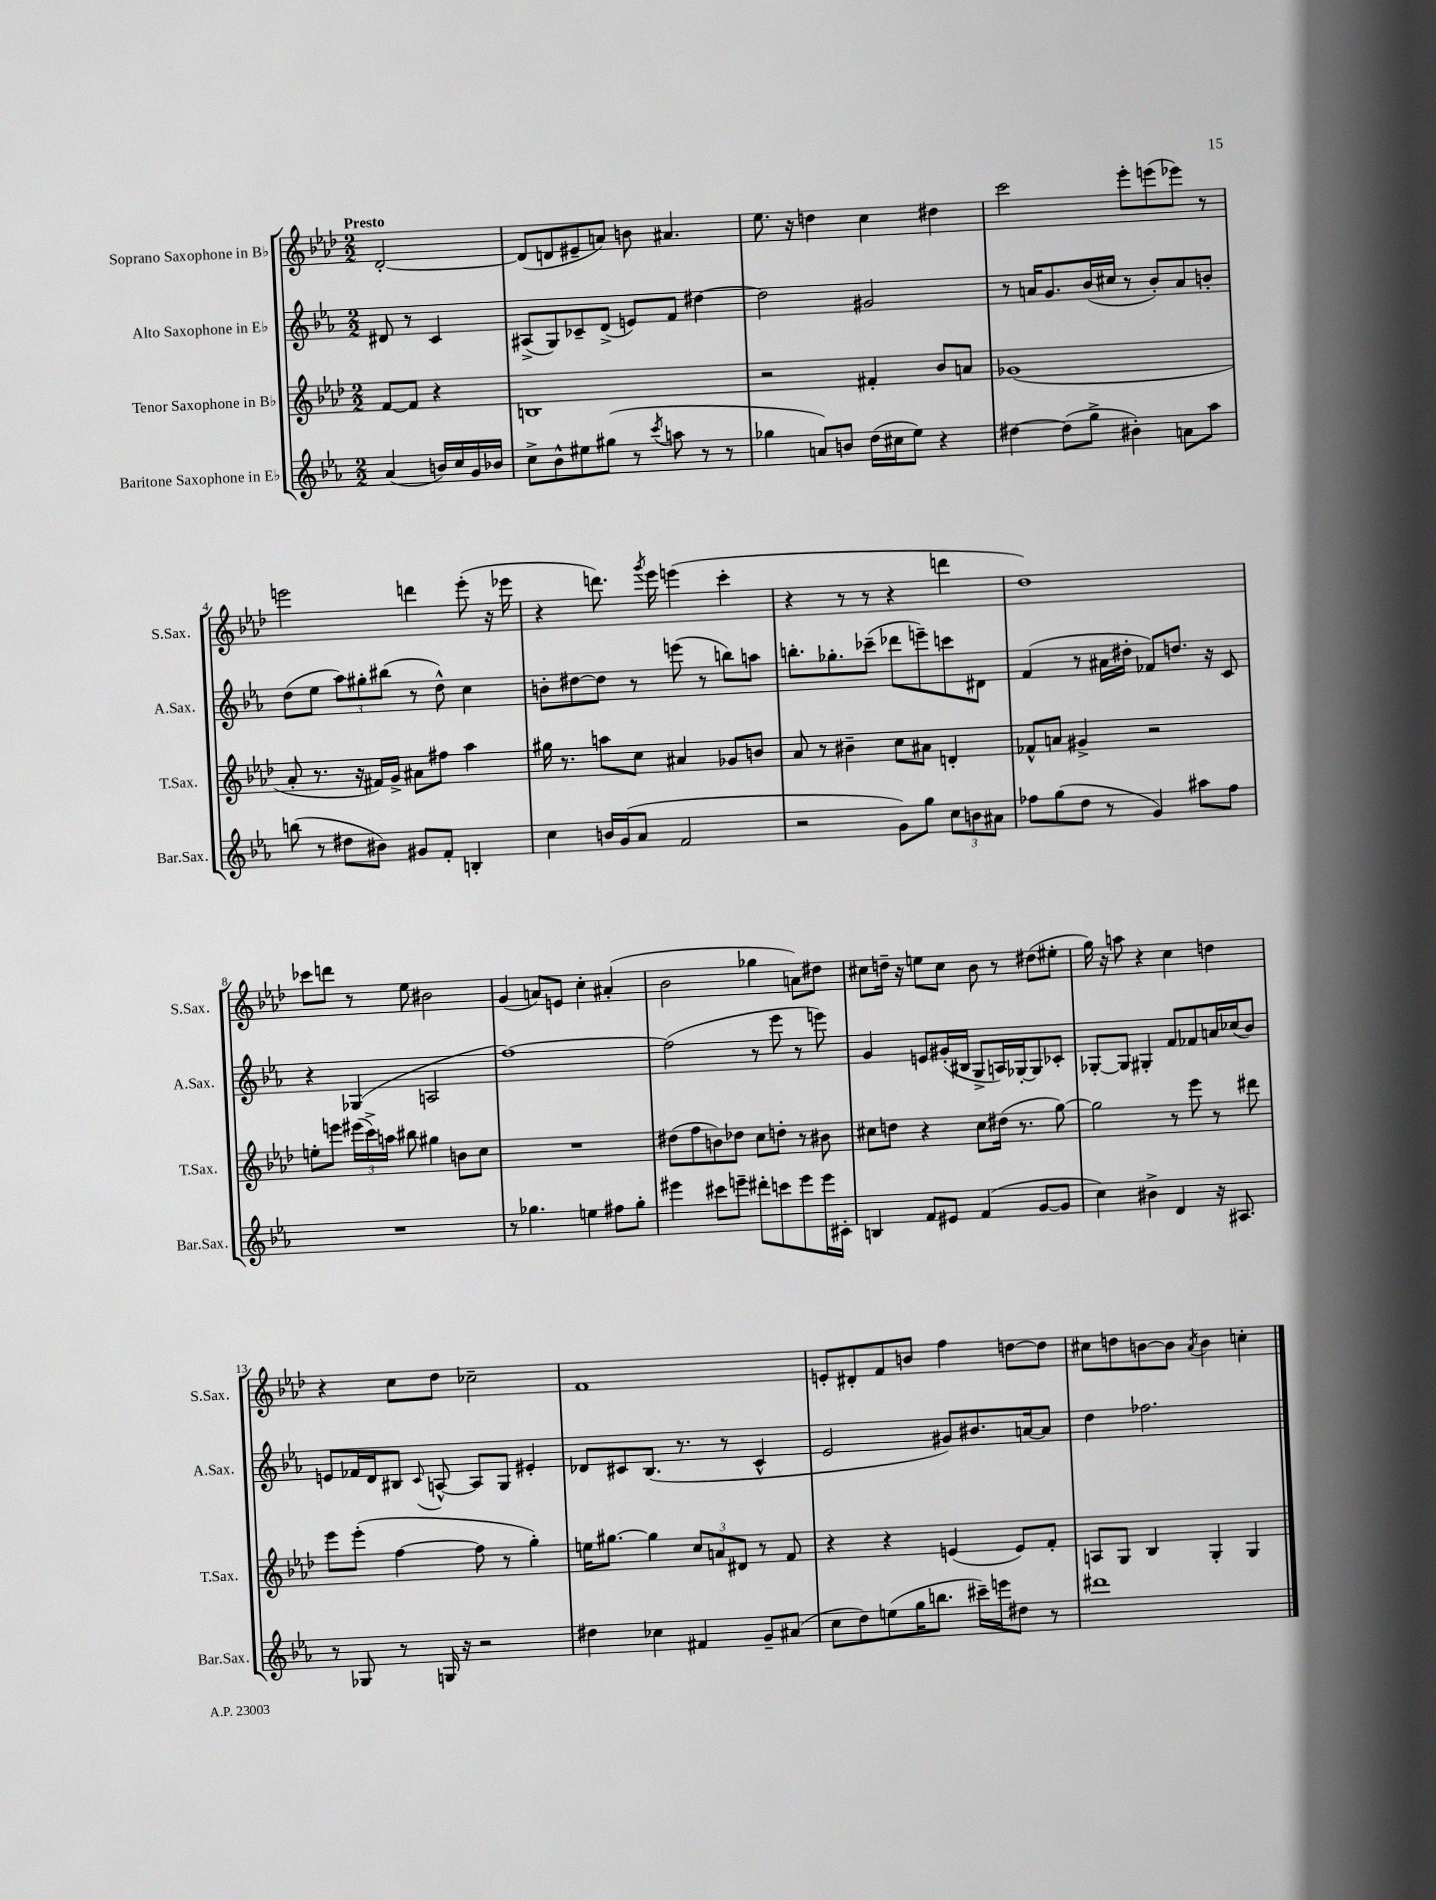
<<
\new StaffGroup <<
\new Staff = "s0" \with { instrumentName = "Soprano Saxophone in Bb" shortInstrumentName = "S.Sax." } {
    \clef treble \key aes \major \numericTimeSignature \time 2/2 \partial 2 \tempo "Presto"
    \autoBeamOff des'2~-. |
    des'8[( d'8 eis'8-- a'8]) b'8 ais'4. |
    ees''8. r16 d''4 c''4 dis''4 |
    c'''2 ees'''8[-. e'''8( ees'''8]) r8 |
    e'''2 d'''4 e'''8-.( r16 ees'''16 |
    r4 d'''8.) \acciaccatura { g'''8 } ees'''16 e'''4( c'''4-. |
    r4 r8 r8 r4 d'''4 |
    des''1) |
    ces'''8[ d'''8] r8 ees''8 bis'2 |
    g'4( a'8[) e'8] c''4-. ais'4-.( |
    bes'2 ges''4 a'8[) dis''8] |
    cis''8[ d''16]-- r16 e''8[ cis''8] bes'8 r8 dis''8[( eis''8]-. |
    g''16) r16 a''8 r4 c''4 d''4 |
    r4 c''8[ des''8] ces''2-- |
    f'1 |
    e'8[-. dis'8-. f'8 b'8] f''4 d''8[~ d''8] |
    cis''8[ d''8 b'8~ b'8] \acciaccatura { aes'8 } b'4 c''4-. \bar "|." |
}
\new Staff = "s1" \with { instrumentName = "Alto Saxophone in Eb" shortInstrumentName = "A.Sax." } {
    \clef treble \key ees \major \numericTimeSignature \time 2/2 \partial 2
    \autoBeamOff dis'8 r8 c'4 |
    ais8[->( g8) ces'8-- d'8]->( e'8[) f'8] dis''4~ |
    dis''2 gis'2 |
    r8 a'16[ g'8. bes'16( cis''16] r8 bes'8[-.) a'8 b'8]-. |
    d''8[( ees''8] \tuplet 3/2 { aes''8[) gis''8-. bis''8]( } r8 d''8-^) c''4 |
    b'8[-. dis''8~ dis''8] r8 e'''8( r8 b''8[) a''8] |
    b''8.[-. ges''8.-. ces'''8]--( des'''8[ e'''8--) c'''8 dis'8] |
    f'4( r8 ais'16[ dis''16]-. fes'8[) d''8.] r16 c'8 |
    r4 ges4( a2 |
    f''1~) |
    f''2( r8 ees'''8 r8 e'''8) |
    g'4 e'8[ gis'16-.( bis16] g8[-> a16) ges16~-. ges8 ces'8]-. |
    ges8[~-. ges8] gis4-. f'8[ fes'8 a'16 ces''16( bes'8]) |
    e'8[ fes'16 d'16 bis8] \appoggiatura { c'8 } a8~-^ a8[ g8] eis'4-. |
    des'8[ cis'8 bes8.]( r8. r8 cis'4-^ |
    ees'2 gis'8[) bis'8. a'16~ a'8] |
    d''4 fes''2. \bar "|." |
}
\new Staff = "s2" \with { instrumentName = "Tenor Saxophone in Bb" shortInstrumentName = "T.Sax." } {
    \clef treble \key aes \major \numericTimeSignature \time 2/2 \partial 2
    \autoBeamOff f'8[~ f'8] r4 |
    b1 |
    r2 fis'4-. bes'8[ a'8] |
    ges'1( |
    aes'8-. r8. r16 fis'16[) g'16]-> ais'8[ fis''8] aes''4 |
    gis''16 r8. a''8[ c''8] ais'4 ges'8[ b'8] |
    aes'8 r8 bis'4-- c''8[ ais'8] d'4-. |
    fes'8[-^ a'8] gis'4-> r2 |
    e''8[-. e'''8] \tuplet 3/2 { eis'''16[( c'''16->) a''16] } bis''8 gis''4 b'8[ c''8] |
    R1 |
    dis''8[( f''8 b'8) des''8] c''8[ d''8]-. r8 bis'8 |
    cis''8[ d''8] r4 cis''8[ dis''16]( r8. g''8~) |
    g''2 r8 ees'''8 r8 dis'''8 |
    ees'''8[ ees'''8]-.( f''4~ f''8 r8 g''4-.) |
    e''16[ gis''8.]~ gis''4 \tuplet 3/2 { c''8[ a'8 dis'8] } r8 f'8 |
    r4 r4 e'4( e'8[) f'8]-. |
    a8[ g8] bes4 g4-. g4 \bar "|." |
}
\new Staff = "s3" \with { instrumentName = "Baritone Saxophone in Eb" shortInstrumentName = "Bar.Sax." } {
    \clef treble \key ees \major \numericTimeSignature \time 2/2 \partial 2
    \autoBeamOff aes'4( b'16[) c''16 g'16 bes'16] |
    c''8[-> bes'8-^ eis''8 gis''8]( r8 \acciaccatura { c'''8 } a''8 r8 r8 |
    ges''4 a'8[) b'8] d''16[( cis''16 ees''8]) r4 |
    dis''4~ dis''8[( g''8]-> bis'4-.) a'8[ aes''8] |
    b''8( r8 dis''8[ bis'8]) gis'8[ f'8]-. b4-. |
    c''4 b'16[ g'16( aes'8] f'2 |
    r2 g'8[) g''8] \tuplet 3/2 { c''8[ b'8 ais'8] } |
    fes''8[ g''8( d''8] r8 g'4) ais''8[ fes''8] |
    R1 |
    r8 ges''4. e''4 fis''8[ ges''8]-. |
    eis'''4 cis'''8[ e'''8]-- dis'''8[-. c'''8 e'''8 e'''16 cis'16]-. |
    b4 f'8[ eis'8] f'4( g'8[~ g'8] |
    c''4) bis'4-> d'4 r16 ais8. |
    r8 ges8 r8 g16 r16 r2 |
    dis''4 ces''4 fis'4 g'8[-- ais'8]( |
    c''8[ d''8) e''8( g''16 b''8.] cis'''16[--) e'''16 dis''8] r8 |
    dis'''1 \bar "|." |
}
>>
>>
